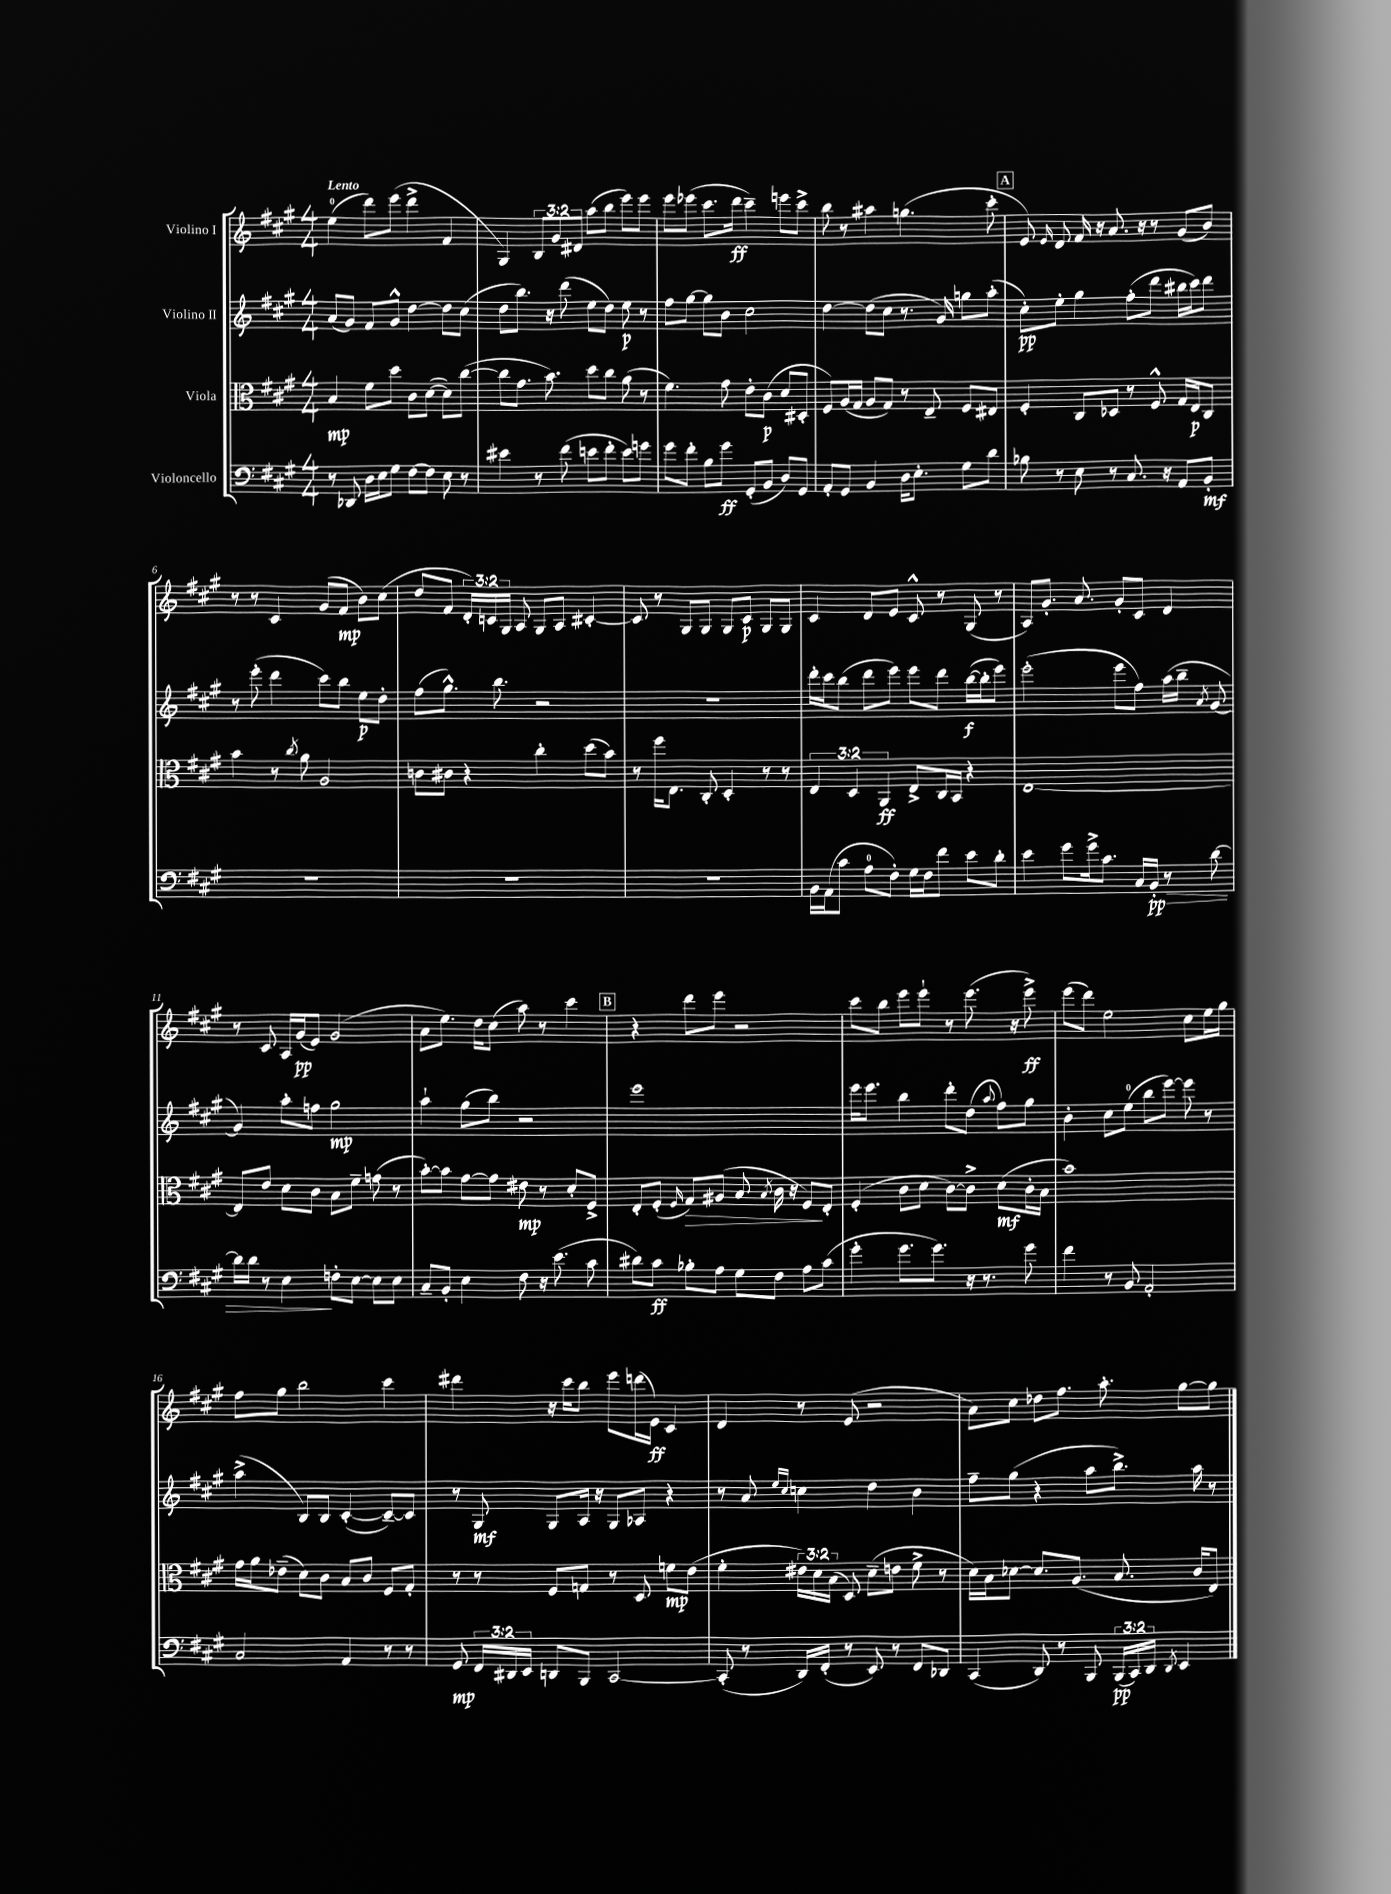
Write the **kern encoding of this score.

**kern	**dynam	**kern	**dynam	**kern	**dynam	**kern	**dynam
*part4	*part4	*part3	*part3	*part2	*part2	*part1	*part1
*staff4	*staff4	*staff3	*staff3	*staff2	*staff2	*staff1	*staff1
*I"Violoncello	*	*I"Viola	*	*I"Violino II	*	*I"Violino I	*
*clefF4	*	*clefC3	*	*clefG2	*	*clefG2	*
*k[f#c#g#]	*	*k[f#c#g#]	*	*k[f#c#g#]	*	*k[f#c#g#]	*
*M4/4	*	*M4/4	*	*M4/4	*	*M4/4	*
=1	=1	=1	=1	=1	=1	=1	=1
!	!	!	!	!	!	!LO:TX:a:B:t=Lento	!
8r	.	4B/	mp	(8a/L	.	(4ee\	.
8DD-X/	.	.	.	8g#/J)	.	.	.
16D\LL	.	8f#\L	.	8f#/L	.	8ddd\L)	.
16E\J	.	.	.	.	.	.	.
8G#\J	.	8dd\J	.	8g#^^/J	.	(8eee\J	.
[8F#\L	.	8c#\L	.	[4dd\	.	4ddd^\	.
8F#\J]	.	([8d\J	.	.	.	.	.
8E\	.	8d\L])	.	8dd\L]	.	4f#/	.
8r	.	([8cc#\J	.	(8cc#\J	.	.	.
=2	=2	=2	=2	=2	=2	=2	=2
4e#X\	.	8cc#\L]	.	8dd\L	.	4G#/)	.
.	.	8.g#\J	.	8.bb\J)	.	.	.
8r	.	.	.	.	.	12B/L	.
.	.	8.b\)	.	16r	.	.	.
.	.	.	.	.	.	12g#/	.
(8f#\	.	.	.	(8ddd\	.	.	.
.	.	.	.	.	.	12d#X/J	.
8en\L	.	8dd\L	.	8ee\L	.	(8aa\L	.
8f#'\J	.	8cc#\J	.	8dd\J)	.	8bb\J	.
8e\L)	.	(8a\	.	8ee\	p	8eee\L)	.
8gn\J	.	8r	.	8r	.	8eee\J	.
=3	=3	=3	=3	=3	=3	=3	=3
8g#\L	.	4.f#\)	.	8ff#\L	.	8eee\L	.
8f#'\J	.	.	.	[8gg#\J	.	(8eee-X\J	.
8B\L	.	.	.	8gg#\L]	.	8.ccc#\L	.
8g#\J	ff	8g#\	.	8b\J	.	.	.
.	.	.	.	.	.	16ddd\Jk	ff
(8GG#'/L	.	8e'\L	.	2cc#\	.	4ccc#~\)	.
8BB/J	.	(8c#\J	p	.	.	.	.
8D/L)	.	8d/L	.	.	.	8eeen\L	.
8GG#/J	.	8D#X'/J	.	.	.	8ccc#^\J	.
=4	=4	=4	=4	=4	=4	=4	=4
8AA'/L	.	8F#/L)	.	[4dd\	.	8bb\	.
8GG#/J	.	(16A/L	.	.	.	8r	.
.	.	16G#/JJ	.	.	.	.	.
4BB/	.	8A/L	.	(8dd\L]	.	4aa#X\	.
.	.	8G#/J)	.	8cc#\J	.	.	.
16D\KL	.	8r	.	8.r	.	(4.ggn\	.
8.E'\J	.	.	.	.	.	.	.
.	.	8E~/	.	.	.	.	.
.	.	.	.	16g#/)	.	.	.
8G#\L	.	8F#/L	.	8ggn\L	.	.	.
8d\J	.	8E#X/J	.	(8aa'\J	.	8ccc#'\	.
!!LO:REH:place=s1:t=A
=5	=5	=5	=5	=5	=5	=5	=5
8B-X\	.	4F#'/	.	8cc#'\L)	pp	8e/)	.
.	.	.	.	.	.	16qqe/	.
8r	.	.	.	8ee'\J	.	8d/	.
8E\	.	8C#/L	.	4gg#\	.	16f#/	.
.	.	.	.	.	.	16r	.
8r	.	8D-X/J	.	.	.	8.a/	.
8.C#/	.	8r	.	(8ff#'\L	.	.	.
.	.	.	.	.	.	16r	.
.	.	8F#^^/	.	8ddd\J	.	8r	.
16r	.	.	.	.	.	.	.
8AA/L	.	16G#/LL	.	16bb#X\LL	.	(8g#/L	.
.	.	16E/J	p	16ccc#\J)	.	.	.
8BB'/J	mf	8C#/J	.	8ddd\J	.	8b/J)	.
!!LO:LB:g=z
=6	=6	=6	=6	=6	=6	=6	=6
1r	.	4b\	.	8r	.	8r	.
.	.	.	.	(8eee'\	.	8r	.
.	.	8r	.	4ddd\	.	4c#/	.
.	.	8qcc#/	.	.	.	.	.
.	.	8a\	.	.	.	.	.
.	.	2A/	.	8ccc#\L)	.	(8g#/L	.
.	.	.	.	8bb\J	.	8f#/J	mp
.	.	.	.	8ee\L	p	8b\L)	.
.	.	.	.	8dd'\J	.	(8cc#\J	.
=7	=7	=7	=7	=7	=7	=7	=7
1r	.	8cn\L	.	(8ff#\L	.	8dd/L	.
.	.	8c#X\J	.	8.gg#^^\J)	.	8f#/J	.
.	.	4r	.	.	.	24d'/LL)	.
.	.	.	.	.	.	24cn/	.
.	.	.	.	8.bb\	.	.	.
.	.	.	.	.	.	24G#/JJ	.
.	.	.	.	.	.	8A/	.
.	.	4cc#'\	.	2r	.	8G#/L	.
.	.	.	.	.	.	8A/J	.
.	.	(8dd\L	.	.	.	[4c#X'/	.
.	.	8b\J)	.	.	.	.	.
=8	=8	=8	=8	=8	=8	=8	=8
1r	.	8r	.	1r	.	8c#/]	.
.	.	16ff#\KL	.	.	.	8r	.
.	.	8.E\J	.	.	.	.	.
.	.	.	.	.	.	8G#/L	.
.	.	8C#'/	.	.	.	8G#/J	.
.	.	4D'/	.	.	.	8G#/L	.
.	.	.	.	.	.	8c#/J	p
.	.	8r	.	.	.	8G#/L	.
.	.	8r	.	.	.	8G#/J	.
=9	=9	=9	=9	=9	=9	=9	=9
16BB\LL	.	6E/	.	16ddd'\LL	.	4c#/	.
(16AA\J	.	.	.	16ccc#\J	.	.	.
8c#\J	.	.	.	(8bb\J	.	.	.
.	.	6D/	.	.	.	.	.
8A\L	.	.	.	8ddd\L	.	8d/L	.
.	.	6AA/	ff	.	.	.	.
8F#'\J)	.	.	.	8eee\J)	.	8e/J	.
16G#\LL	.	8E^/L	.	8eee\L	.	8c#^^/	.
16F#\J	.	.	.	.	.	.	.
8f#\J	.	16C#/L	.	8ddd\J	.	8r	.
.	.	16BB/JJ	.	.	.	.	.
8e\L	.	4r	.	([16bb\LL	f	(8G#/	.
.	.	.	.	16bb'\J]	.	.	.
8d'\J	.	.	.	8eee\J)	.	8r	.
=10	=10	=10	=10	=10	=10	=10	=10
4e\	.	[1E	.	(2eee'\	.	8A/L)	.
.	.	.	.	.	.	8.g#'/J	.
8g#\L	.	.	.	.	.	.	.
.	.	.	.	.	.	8.a/	.
16g#^\k	.	.	.	.	.	.	.
8.c#\J	.	.	.	.	.	.	.
.	.	.	.	8eee\L	.	8g#'/L	.
16C#/LL	.	.	.	8ff#\J)	.	8c#/J	.
!	!LO:HP:b	!	!	!	!	!	!
16BB'/JJ	> pp	.	.	.	.	.	.
8r	.	.	.	(16aa\LL	.	4d/	.
.	.	.	.	16bb~\JJ	.	.	.
.	.	.	.	8qa/	.	.	.
[8d\	.	.	.	[8g#/	.	.	.
!!LO:LB:g=z
=11	=11	=11	=11	=11	=11	=11	=11
16d\LL]	.	8E/L]	.	4g#/])	.	8r	.
16d\JJ	.	.	.	.	.	.	.
8r	.	8e/J	.	.	.	8c#/	.
4E\	.	8d\L	.	8aa'\L	.	16A/LL	.
.	.	.	.	.	.	(16g#/J	pp
.	.	8c#\J	.	8ffn\J	.	8e/J)	.
8Fn'\L	]	8B\L	.	2gg#\	mp	(2g#/	.
[8E\J	.	8f#~\J	.	.	.	.	.
8E\L]	.	(8gn\	.	.	.	.	.
8E\J	.	8r	.	.	.	.	.
=12	=12	=12	=12	=12	=12	=12	=12
8C#~/L	.	[8b'\L)	.	4aa`\	.	8a\L	.
8BB'/J	.	8b\J]	.	.	.	8.ee\J)	.
4E\	.	[8g#\L	.	(8gg#\L	.	.	.
.	.	.	.	.	.	16dd\KL	.
.	.	8g#\J]	.	8bb\J)	.	(8cc#\J	.
8F#\	.	8e#X\	mp	2r	.	8aa\)	.
16r	.	8r	.	.	.	8r	.
(8.e\	.	.	.	.	.	.	.
.	.	8d'/L	.	.	.	4ccc#\	.
8c#\	.	8F#^/J	.	.	.	.	.
!!LO:REH:place=s1:t=B
=13	=13	=13	=13	=13	=13	=13	=13
8d#X\L)	.	8E'/L	.	1eee	.	4r	.
8c#\J	ff	(8F#'/J	.	.	.	.	.
.	.	16qqF#/	.	.	.	.	.
!	!	!	!LO:HP:b	!	!	!	!
8B-X'\L	.	8G#/L)	>	.	.	8ddd\L	.
8A\J	.	(8A#X/J	.	.	.	8eee\J	.
8G#\L	.	8B/	.	.	.	2r	.
.	.	8qB/	.	.	.	.	.
8F#\J	.	16c#\	.	.	.	.	.
.	.	16r	.	.	.	.	.
8A\L	.	8F#/L)	.	.	.	.	.
(8c#\J	.	8E'/J	]	.	.	.	.
=14	=14	=14	=14	=14	=14	=14	=14
4g#'\	.	(4F#'/	.	16eee\KL	.	8ccc#\L	.
.	.	.	.	8.eee\J	.	.	.
.	.	.	.	.	.	8bb\J	.
8.g#\L	.	8c#\L	.	4bb\	.	8eee\L	.
.	.	8d\J	.	.	.	8eee`\J	.
8.g#\J)	.	.	.	.	.	.	.
.	.	[8c#\L)	.	8ddd'\L	.	8r	.
16r	.	8c#^\J]	.	(8dd\J	.	(8.eee\	.
8.r	.	.	.	.	.	.	.
.	.	.	.	8qqaa/	.	.	.
.	.	(8d\L	mf	8ff#\L)	.	.	.
.	.	.	.	.	.	16r	.
8g#\	.	16c#'\L	.	8gg#\J	.	8eee^\)	ff
.	.	16B\JJ	.	.	.	.	.
=15	=15	=15	=15	=15	=15	=15	=15
4f#\	.	1b)	.	4b'\	.	(8eee\L	.
.	.	.	.	.	.	8ddd\J)	.
8r	.	.	.	8cc#\L	.	2ee\	.
8BB/	.	.	.	(8ee\J	.	.	.
2AA'/	.	.	.	8bb\L	.	.	.
.	.	.	.	[8eee\J)	.	.	.
.	.	.	.	8eee\]	.	8cc#\L	.
.	.	.	.	8r	.	16ee\L	.
.	.	.	.	.	.	16gg#\JJ	.
!!LO:LB:g=z
=16	=16	=16	=16	=16	=16	=16	=16
2C#/	.	16g#\LL	.	(4aa^\	.	8ff#\L	.
.	.	16a\J	.	.	.	.	.
.	.	(8e-X~\J	.	.	.	8gg#\J	.
.	.	8d\L)	.	8B/L)	.	2bb\	.
.	.	8c#\J	.	8B/J	.	.	.
4AA/	.	8B/L	.	([4c#'/	.	.	.
.	.	8c#/J	.	.	.	.	.
8r	.	8F#/L	.	8c#~/L_)	.	4ccc#\	.
8r	.	8G#'/J	.	8c#/J]	.	.	.
=17	=17	=17	=17	=17	=17	=17	=17
8GG#/	mp	8r	.	8r	.	4ddd#X\	.
24FF#/LL	.	8r	.	8G#/	mf	.	.
24DD#X/	.	.	.	.	.	.	.
24EE/JJ	.	.	.	.	.	.	.
8DDn/L	.	8F#/L	.	8G#/L	.	16r	.
.	.	.	.	.	.	16ccc#\KL	.
8BBB/J	.	8Gn/J	.	16A/Jk	.	8bb\J	.
.	.	.	.	16r	.	.	.
[2CC#/	.	8r	.	8G#/L	.	8eee\L	.
.	.	8D/	.	8A-X/J	.	(16dddn\L	.
.	.	.	.	.	.	16e\JJ)	ff
.	.	8fn\L	mp	4r	.	4c#/	.
.	.	(8e\J	.	.	.	.	.
=18	=18	=18	=18	=18	=18	=18	=18
(8CC#'/]	.	4f#'\	.	8r	.	4d/	.
8r	.	.	.	8a/	.	.	.
.	.	.	.	16qqee/LL	.	.	.
.	.	.	.	16qqcc#/JJ	.	.	.
16DD/LL)	.	24e#X\LL)	.	4ccn\	.	8r	.
.	.	24d\	.	.	.	.	.
(16FF#'/JJ	.	.	.	.	.	.	.
.	.	(24B\JJ	.	.	.	.	.
8r	.	8D/)	.	.	.	(8e/	.
8EE/)	.	(8d~\L	.	4dd\	.	2r	.
8r	.	8en\J	.	.	.	.	.
8FF#/L	.	8f#^\	.	4b\	.	.	.
8DD-X/J	.	8r	.	.	.	.	.
=19	=19	=19	=19	=19	=19	=19	=19
(4CC#/	.	16d\LL)	.	8ff#~\L	.	8a\L)	.
.	.	16B\J	.	.	.	.	.
.	.	[8d-X\J	.	(8gg#\J	.	8cc#\J	.
8DD/)	.	8.d-/L]	.	4r	.	8dd-X\L	.
8r	.	.	.	.	.	8.ff#\J	.
.	.	(8.A/J	.	.	.	.	.
8BBB/	.	.	.	8aa\L	.	.	.
.	.	.	.	.	.	8.aa'\	.
(24BBB/LL	pp	8.B/	.	8.bb^\J)	.	.	.
24CC#/)	.	.	.	.	.	.	.
24DD/JJ	.	.	.	.	.	.	.
8qDD/	.	.	.	.	.	.	.
4EE/	.	.	.	.	.	[8gg#\L	.
.	.	16c#/KL	.	16aa\	.	.	.
.	.	8E/J)	.	8r	.	8gg#\J]	.
==	==	==	==	==	==	==	==
*-	*-	*-	*-	*-	*-	*-	*-
